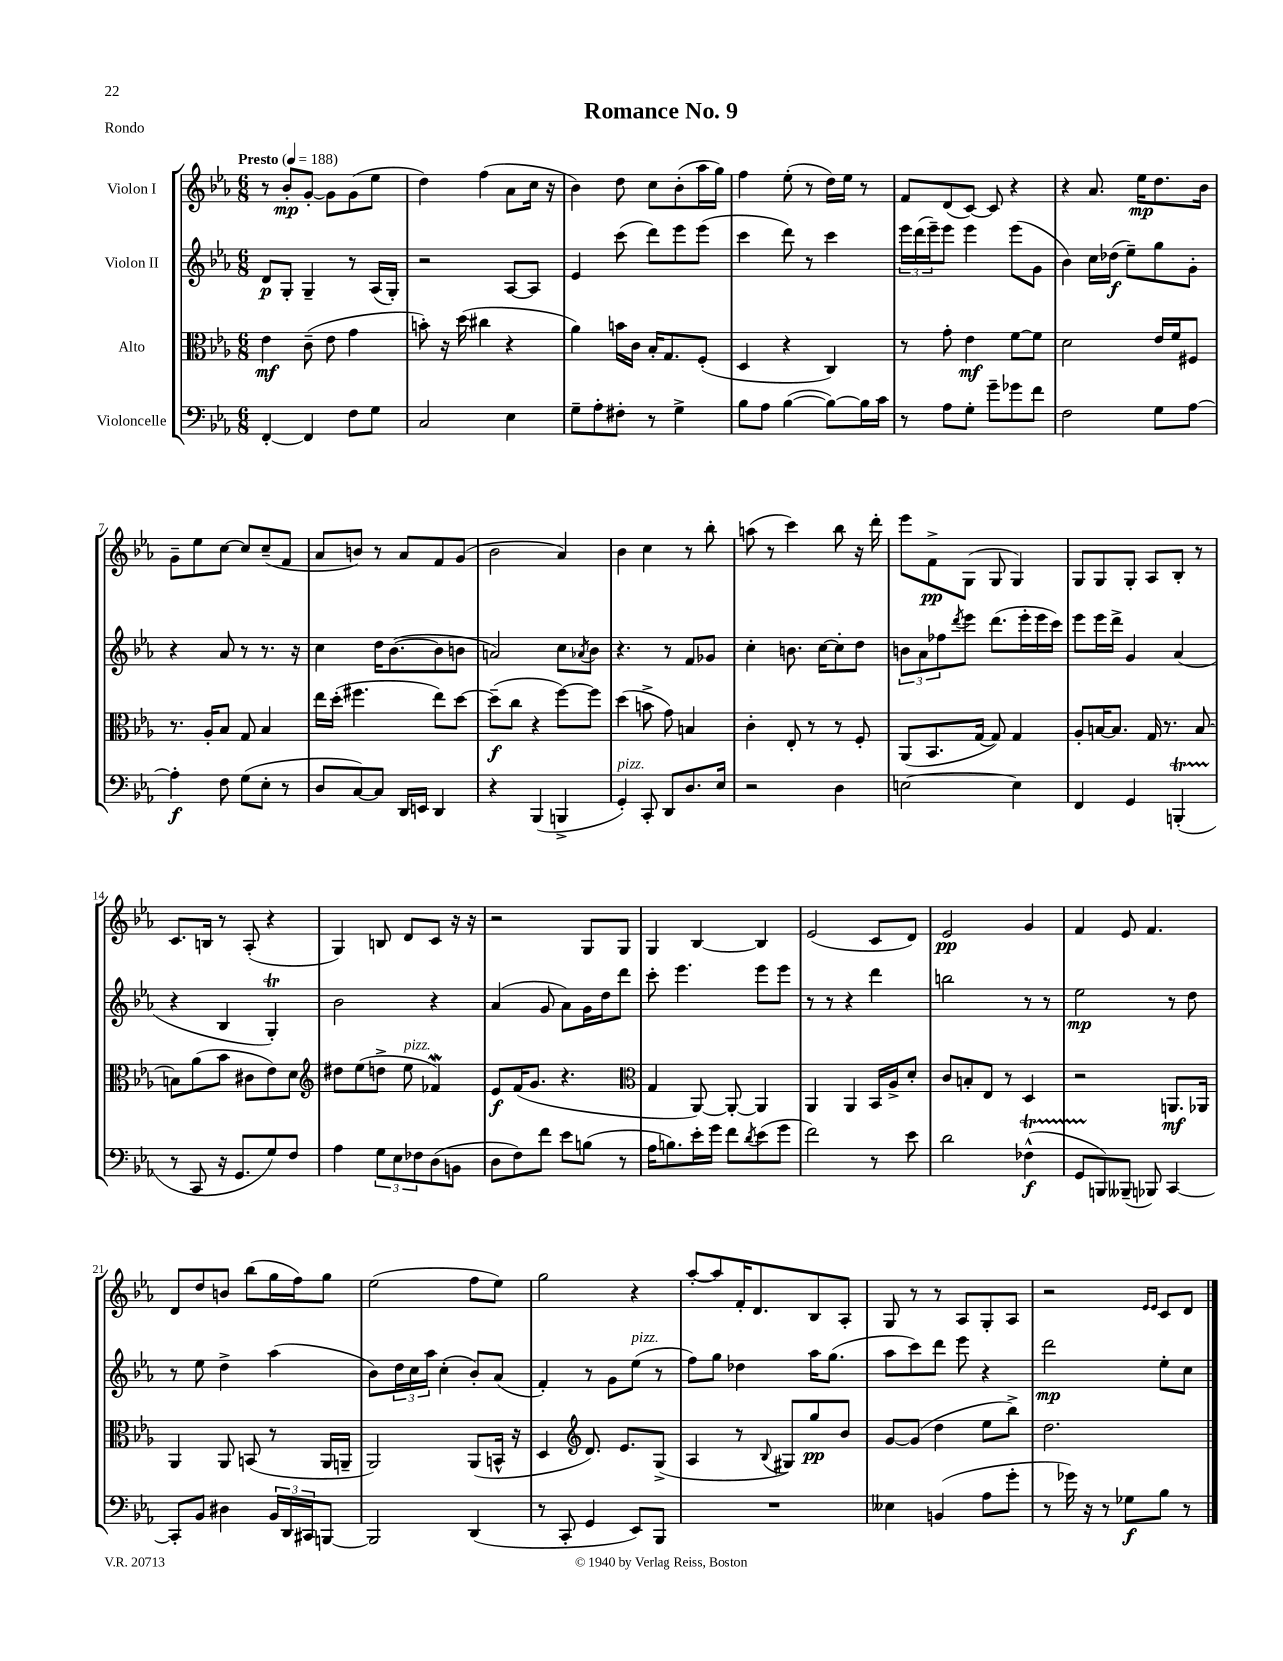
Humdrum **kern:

**kern	**kern	**kern	**kern
*staff4	*staff3	*staff2	*staff1
*clefF4	*clefC3	*clefG2	*clefG2
*k[b-e-a-]	*k[b-e-a-]	*k[b-e-a-]	*k[b-e-a-]
*M6/8	*M6/8	*M6/8	*M6/8
*MM188	*MM188	*MM188	*MM188
[4FF'	4e-	8d	8r
.	.	8G'	8b-'
4FF]	(8c~	4G~	[8g'
.	8e-	.	8g]
8F	4g	8r	(8g
8G	.	(16A-	8ee-
.	.	16G')	.
=	=	=	=
2C	8b')	2r	4dd)
.	16r	.	.
.	(16dd	.	.
.	4cc#	.	(4ff
4E-	4r	[8A-	8a-
.	.	8A-]	16cc
.	.	.	16r
=	=	=	=
8G~	4a-)	4e-	4b-)
8A-'	.	.	.
8F#'	16b	(8ccc	8dd
.	16c	.	.
8r	16B-'	8ddd)	8cc
.	8.G	.	.
4G^	.	8eee-	(8b-'
.	(8F'	(8eee-	16aa-
.	.	.	16gg)
=	=	=	=
8B-	4D	4ccc	4ff
8A-	.	.	.
([4B-	4r	8ddd)	(8ee-'
.	.	8r	8r
8B-_)	4C)	4ccc	16dd)
.	.	.	16ee-
16B-]	.	.	8r
16c	.	.	.
=	=	=	=
8r	8r	24eee-	8f
.	.	(24ddd	.
.	.	24eee-~)	.
8A-	8g'	8eee-	(8d
8G'	4e-	4eee-	[8c)
8g~	.	.	8c]
8g-	[8f	(8eee-	4r
8f	8f]	8g	.
=	=	=	=
2F	2d	4b-)	4r
.	.	16cc	8.a-
.	.	(16dd-	.
.	.	8ee-~)	.
.	.	.	16ee-
8G	16e-	8gg	8.dd
.	16f	.	.
[8A-	8F#	8g'	.
.	.	.	16b-
=	=	=	=
4A-']	8.r	4r	8g~
.	.	.	8ee-
.	16A-'	.	.
8F	8B-	8a-	[8cc
(8G	8G	8r	8cc]
8E-'	4B-	8.r	(8cc~
8r	.	.	8f
.	.	16r	.
=	=	=	=
8D	16ee-	4cc	8a-
.	(16dd'	.	.
[8C)	4.ff#	.	8b)
8C]	.	16dd	8r
.	.	([8.b-	.
16DD	.	.	8a-
16EE	.	.	.
4DD	8ee-)	8b-]	8f
.	[8dd	8b	(8g
=	=	=	=
4r	(8dd~]	2a)	2b-
.	8cc	.	.
(4BBB-	4r	.	.
4BBB^	[8ff)	8cc	4a-)
.	.	8qa-	.
.	8ff]	8b-	.
=	=	=	=
4GG')	(4dd	4.r	4b-
8CC'	8b^	.	4cc
8DD	8g)	8r	.
8.D	4B	8f	8r
.	.	8g-	8bb-'
16E-	.	.	.
=	=	=	=
2r	4c'	4cc'	(8aa
.	.	.	8r
.	8E-'	8.b	4ccc)
.	8r	.	.
.	.	[16cc	.
4D	8r	8cc']	8bb-
.	8F'	8dd	16r
.	.	.	16ddd'
=	=	=	=
[2E	(8AA-	12b	8eee-
.	.	12a-	.
.	8.BB-	.	8f^
.	.	12ff-	.
.	.	8qddd	.
.	.	8eee-	(8G
.	[16G	.	.
.	8G])	(8.ddd	8G
4E]	4G	.	4G)
.	.	16eee-'	.
.	.	16eee-	.
.	.	16ccc)	.
=	=	=	=
4FF	8A-'	8eee-	8G
.	[16B	16eee-	8G
.	8.B]	16ddd^	.
4GG	.	4g	8G'
.	16G	.	8A-
.	8.r	.	.
(4BBB'	.	(4a-	8B-'
.	[8B	.	8r
=	=	=	=
8r	8B]	4r	8.c
8CC	(8a-	.	.
.	.	.	16B
16r	8b-	4B-	8r
8.GG	.	.	.
.	8c#	.	(8A-'
8G)	8e-)	4G')	4r
8F	8d	.	.
=	=	=	=
*	*clefG2	*	*
4A-	8dd#	2b-	4G)
.	(8ee-	.	.
12G	8dd^	.	8B
12E-	.	.	.
.	8ee-	.	8d
12F-	.	.	.
(8D	4f-)	4r	8c
8BB	.	.	16r
.	.	.	16r
=	=	=	=
8D	8e-	(4a-	2r
8F)	(16f	.	.
.	8.g	.	.
8f	.	8g	.
8e-	4.r	8a-)	.
(8B	.	16g	8G
.	.	16dd	.
8r	.	8ddd	8G
=	=	=	=
*	*clefC3	*	*
16A-	4G	8ccc'	4G
8.B)	.	.	.
.	.	4.eee-	.
16e-'	[8AA-)	.	[4B-
16g	.	.	.
8f	8AA-'_	.	.
8qd	.	.	.
(8e-	4AA-]	8eee-	4B-]
8g	.	8eee-	.
=	=	=	=
2f)	4AA-	8r	(2e-
.	.	8r	.
.	4AA-	4r	.
8r	16BB-	4ddd	8c
.	16A-^	.	.
8e-	8d'	.	8d)
=	=	=	=
2d	8c	2bb	2e-
.	8B'	.	.
.	8E-	.	.
.	8r	.	.
(4F-^^	4D	8r	4g
.	.	8r	.
=	=	=	=
8GG	2r	2ee-	4f
8BBB)	.	.	.
(8BBB--~	.	.	8e-
8BBB-)	.	.	4.f
[4CC	8.AA	8r	.
.	.	8dd	.
.	16AA-	.	.
=	=	=	=
8CC']	4AA-	8r	8d
8BB-	.	8ee-	8dd
4D#	8AA-	4dd^	8b
.	(8BB	.	(8bb-
24BB-	8r	(4aa-	16gg
24DD	.	.	.
.	.	.	16ff)
24CC#	.	.	.
[8BBB	16AA-	.	8gg
.	16AA~	.	.
=	=	=	=
2BBB]	2AA-)	8b-)	(2ee-
.	.	24dd	.
.	.	24cc	.
.	.	24aa-	.
.	.	(4cc'	.
(4DD	(8AA-	8b-')	8ff
.	16BB^^	(8a-	8ee-)
.	16r	.	.
=	=	=	=
8r	4D	4f')	2gg
8CC'	.	.	.
*	*clefG2	*	*
4GG	8.d)	8r	.
.	.	8g	.
.	8.e-	.	.
8EE-)	.	(8ee-	4r
8BBB-	(8G^	8r	.
=	=	=	=
2.r	4A-	8ff)	[8aa-'
.	.	8gg	8aa-]
.	8r	4dd-	16f'
.	.	.	8.d
.	8qqB-	.	.
.	8G#)	.	.
.	8gg	16aa-	8B-
.	.	(8.gg	.
.	8b-	.	8A-'
=	=	=	=
4E--	[8g	8aa-	8G
.	(8g]	8ccc)	8r
(4BB	4dd	8ddd	8r
.	.	8eee-	8A-
8A-	8ee-	4r	8G'
8g'	8bb-^)	.	8A-
=	=	=	=
8r	2.dd	2ddd	2r
16g-)	.	.	.
16r	.	.	.
8r	.	.	.
8G-	.	.	.
.	.	.	16qqe-
.	.	.	16qqe-
8B-	.	8ee-'	8c
8r	.	8cc	8d
==	==	==	==
*-	*-	*-	*-
